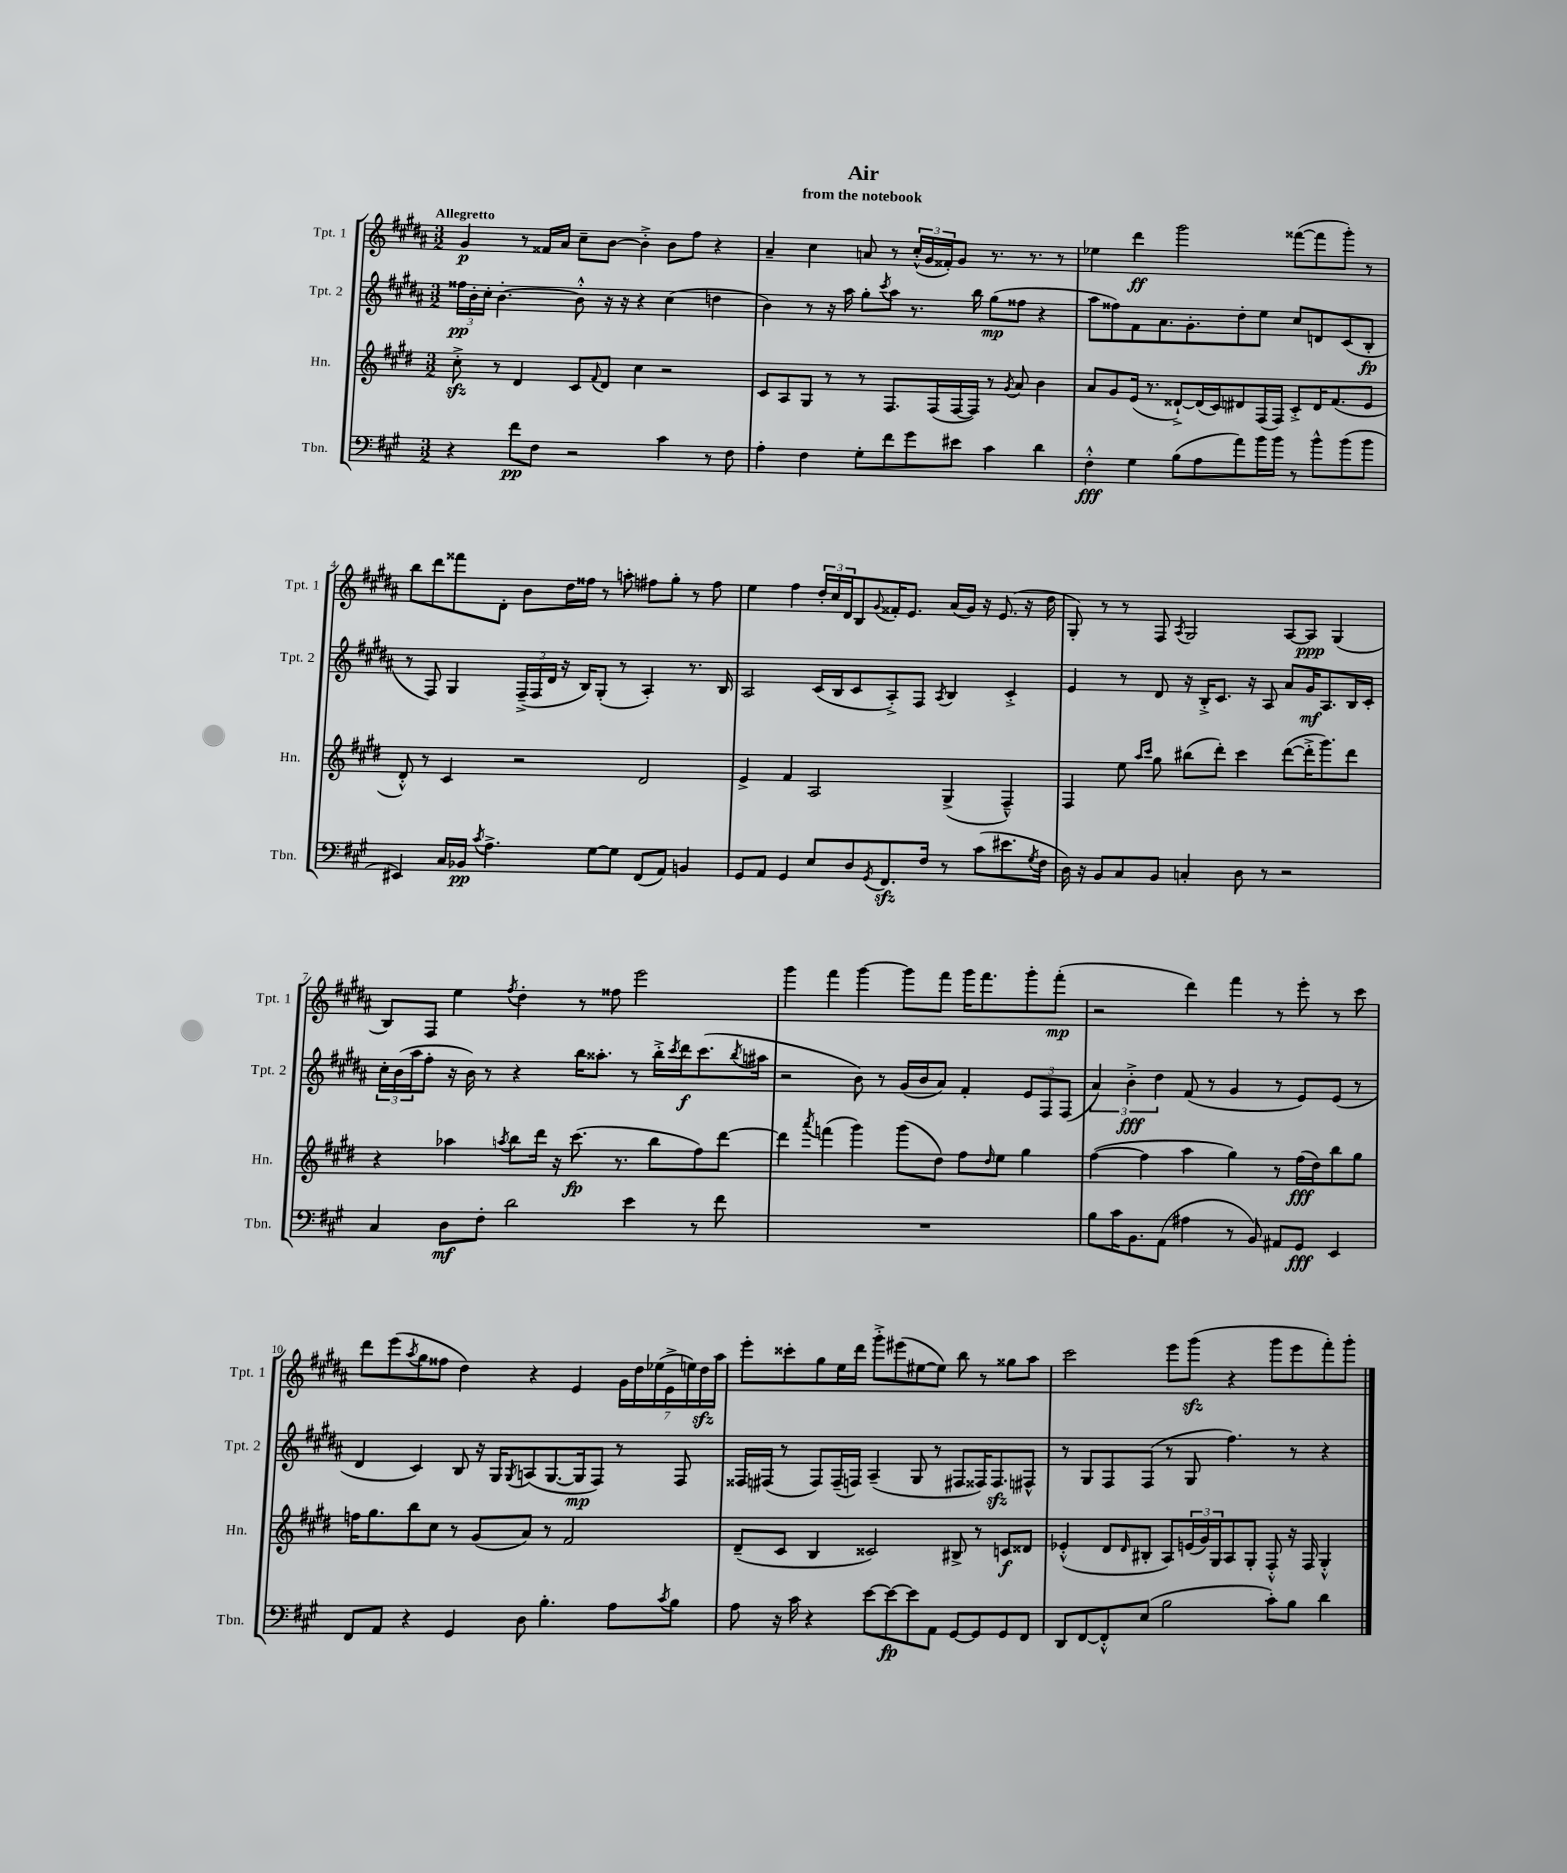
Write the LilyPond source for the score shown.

\header { title = "Air" subtitle = "from the notebook" }
<<
\new StaffGroup <<
\new Staff = "s0" \with { instrumentName = "Tpt. 1" shortInstrumentName = "Tpt. 1" } {
    \clef treble \key b \major \numericTimeSignature \time 3/2 \tempo "Allegretto"
    gis'4\p r8 fisis'16 ais'16 cis''8-- b'8~ b'4-.-> b'8 fis''8 r4 |
    ais'4-- cis''4 a'8 r8 \tuplet 3/2 { cis''16-.-^( gis'16 fisis'16-.) } gis'8 r8. r8. r8 |
    ees''4 dis'''4\ff gis'''2 fisis'''8~( fisis'''8 gis'''8-.) r8 |
    b''8 dis'''8 fisis'''8 dis'8-. b'8 dis''16 fisis''16 r8 a''8-. fis''8 gis''8-. r8 fis''8 |
    e''4 fis''4 \tuplet 3/2 { dis''16-. cis''16 dis'16 } b8 \appoggiatura { gis'8 } fisis'16-. e'8. ais'16( gis'16) r16 e'8.( r16 dis''16 |
    gis8-.) r8 r8 fis8 \acciaccatura { ais8 } gis2 ais8~ ais8\ppp gis4( |
    b8) fis8 e''4 \acciaccatura { fis''8 } dis''4-. r8 fisis''8 e'''2 |
    gis'''4 fis'''4 gis'''4~ gis'''8 fis'''8 gis'''16 fis'''8. gis'''8-. fis'''8-.\mp( |
    r2 dis'''4) fis'''4 r8 e'''8-. r8 cis'''8 |
    dis'''8 e'''8( \acciaccatura { ais''8 } gis''8 fisis''8 dis''4) r4 e'4 \tuplet 7/4 { gis'16 dis''16 ees''16( e'16-> e''16) dis''16\sfz ais''16 } |
    e'''8-. cisis'''8-. gis''8 e''16 dis'''16 gis'''8-.-> eis'''8( eis''8~ eis''8) b''8 r8 gisis''8 ais''8 |
    cis'''2 e'''8 gis'''8\sfz( r4 gis'''8 e'''8 fis'''8-.) gis'''8-. \bar "|." |
}
\new Staff = "s1" \with { instrumentName = "Tpt. 2" shortInstrumentName = "Tpt. 2" } {
    \clef treble \key b \major \numericTimeSignature \time 3/2
    \tuplet 3/2 { fisis''16\pp b'16-. cis''16-. } b'4.~-. b'8-.-^ r16 r16 r4 cis''4( d''4 |
    b'4) r8 r16 ais''16 gis''8-. \acciaccatura { cis'''8 } ais''8 r8. b''16 gis''8\mp( fisis''8 r4 |
    ais''8 fisis''8) fis'8 ais'8. gis'8.-. dis''8-. e''8 cis''8 d'8 cis'8( b8-.\fp |
    r8 fis8) gis4 \tuplet 3/2 { fis16--->( fis16 dis'16 } r16 b16) gis8-.( r8 ais4-.) r8. b16 |
    ais2 cis'16( b16 cis'8 ais8-.->) fis8 \acciaccatura { ais8 } b4 cis'4-.-> |
    e'4 r8 dis'8 r16 b16-.-> cis'8. r16 ais8 ais'8 gis'16\mf ais8. b16 cis'16-. |
    \tuplet 3/2 { cis''16-. b'16( ais''16 } fis''8-. r16 b'16) r8 r4 b''16 aisis''8.-. r8 b''16-.-> \acciaccatura { cis'''8 } dis'''16\f cis'''8.( \acciaccatura { b''8 } ais''16 |
    r2 b'8) r8 gis'16( b'16 ais'8) fis'4-. \tuplet 3/2 { e'8 fis8 fis8( } |
    \tuplet 3/2 { ais'4) b'4-.->\fff dis''4 } fis'8( r8 gis'4 r8 e'8) e'8( r8 |
    dis'4 cis'4) b8 r16 gis16 \acciaccatura { gis8 } a8( gis8.~ gis16\mp fis8) r8 fis8 |
    fisis16 fis16( r8 fis8) fis16--( f16) ais4--( gis8 r8 fis8 fisis16) fisis8.\sfz fis8-^ |
    r8 gis8 fis8 fis8( r8 gis8 fis''4.) r8 r4 \bar "|." |
}
\new Staff = "s2" \with { instrumentName = "Hn." shortInstrumentName = "Hn." } {
    \clef treble \key e \major \numericTimeSignature \time 3/2
    cis''8-.->\sfz r8 dis'4 cis'8 \appoggiatura { fis'8 } dis'8 cis''4 r2 |
    cis'8 a8 gis8 r8 r8 fis8. fis16( fis16~ fis16) r8 \acciaccatura { gis'8 } a'8 b'4 |
    a'8 gis'8 e'16( r8. disis'8~-!->) disis'16( cis'16) dis'8 fis16( fis16) cis'8-.-> dis'16 fis'8.( e'8 |
    dis'8-.-^) r8 cis'4 r2 dis'2 |
    e'4-> fis'4 a2 gis4->( fis4---^) |
    fis4 e''8 \grace { a''16 cis'''16 } gis''8 bis''8( dis'''8-.) cis'''4 dis'''8~( dis'''16-.-> gis'''8.) dis'''8 |
    r4 aes''4 \acciaccatura { a''8 } b''8 dis'''16 r16 cis'''8.\fp( r8. b''8 fis''8) dis'''8~ |
    dis'''4 \acciaccatura { a'''8 } f'''4( gis'''4) gis'''8( dis''8) fis''8 \grace { dis''16 } e''8 gis''4 |
    fis''4~( fis''4 a''4 gis''4) r8 fis''16\fff( dis''16) b''8 gis''8 |
    f''16 gis''8. b''8 cis''8 r8 gis'8( a'8) r8 fis'2 |
    dis'8--( cis'8 b4 cisis'2) bis8-> r8 c'8\f disis'8 |
    ees'4-.-^( dis'8 \grace { dis'16 } bis8-. a8) \tuplet 3/2 { e'16( gis'16) gis16 } a8 gis8-. fis8-.-^ r16 fis16 gis4-.-^ \bar "|." |
}
\new Staff = "s3" \with { instrumentName = "Tbn." shortInstrumentName = "Tbn." } {
    \clef bass \key a \major \numericTimeSignature \time 3/2
    r4 fis'8\pp fis8 r2 cis'4 r8 fis8 |
    a4-. fis4 gis8-. fis'8 gis'8 eis'8 cis'4 d'4 |
    fis4-.-^\fff gis4 b8( a8 a'8) b'16 b'16 r8 b'8-^ b'8( b'8 |
    eis,4) cis16 bes,16\pp \acciaccatura { cis'8 } a4.-> gis8~ gis8 fis,8( a,8) b,4 |
    gis,8 a,8 gis,4 e8 d8 \acciaccatura { gis,8 } fis,8.\sfz fis16 r8 cis'8( eis'8. \acciaccatura { gis8 } fis16 |
    d16) r16 b,8 cis8 b,8 c4-. d8 r8 r2 |
    cis4 d8\mf fis8-. d'2 e'4 r8 fis'8 |
    R1. |
    b8 cis'16 b,8. a,8( ais4 r8 b,8) ais,8 gis,8\fff e,4 |
    fis,8 a,8 r4 gis,4 d8 b4.-. a8 \acciaccatura { cis'8 } b8 |
    a8 r16 cis'16 r4 e'8~ e'8~\fp e'8 a,8 gis,8~ gis,8 gis,8 fis,8 |
    d,8 fis,8~ fis,8-.-^ e8( b2 cis'8-.) b8 d'4 \bar "|." |
}
>>
>>
